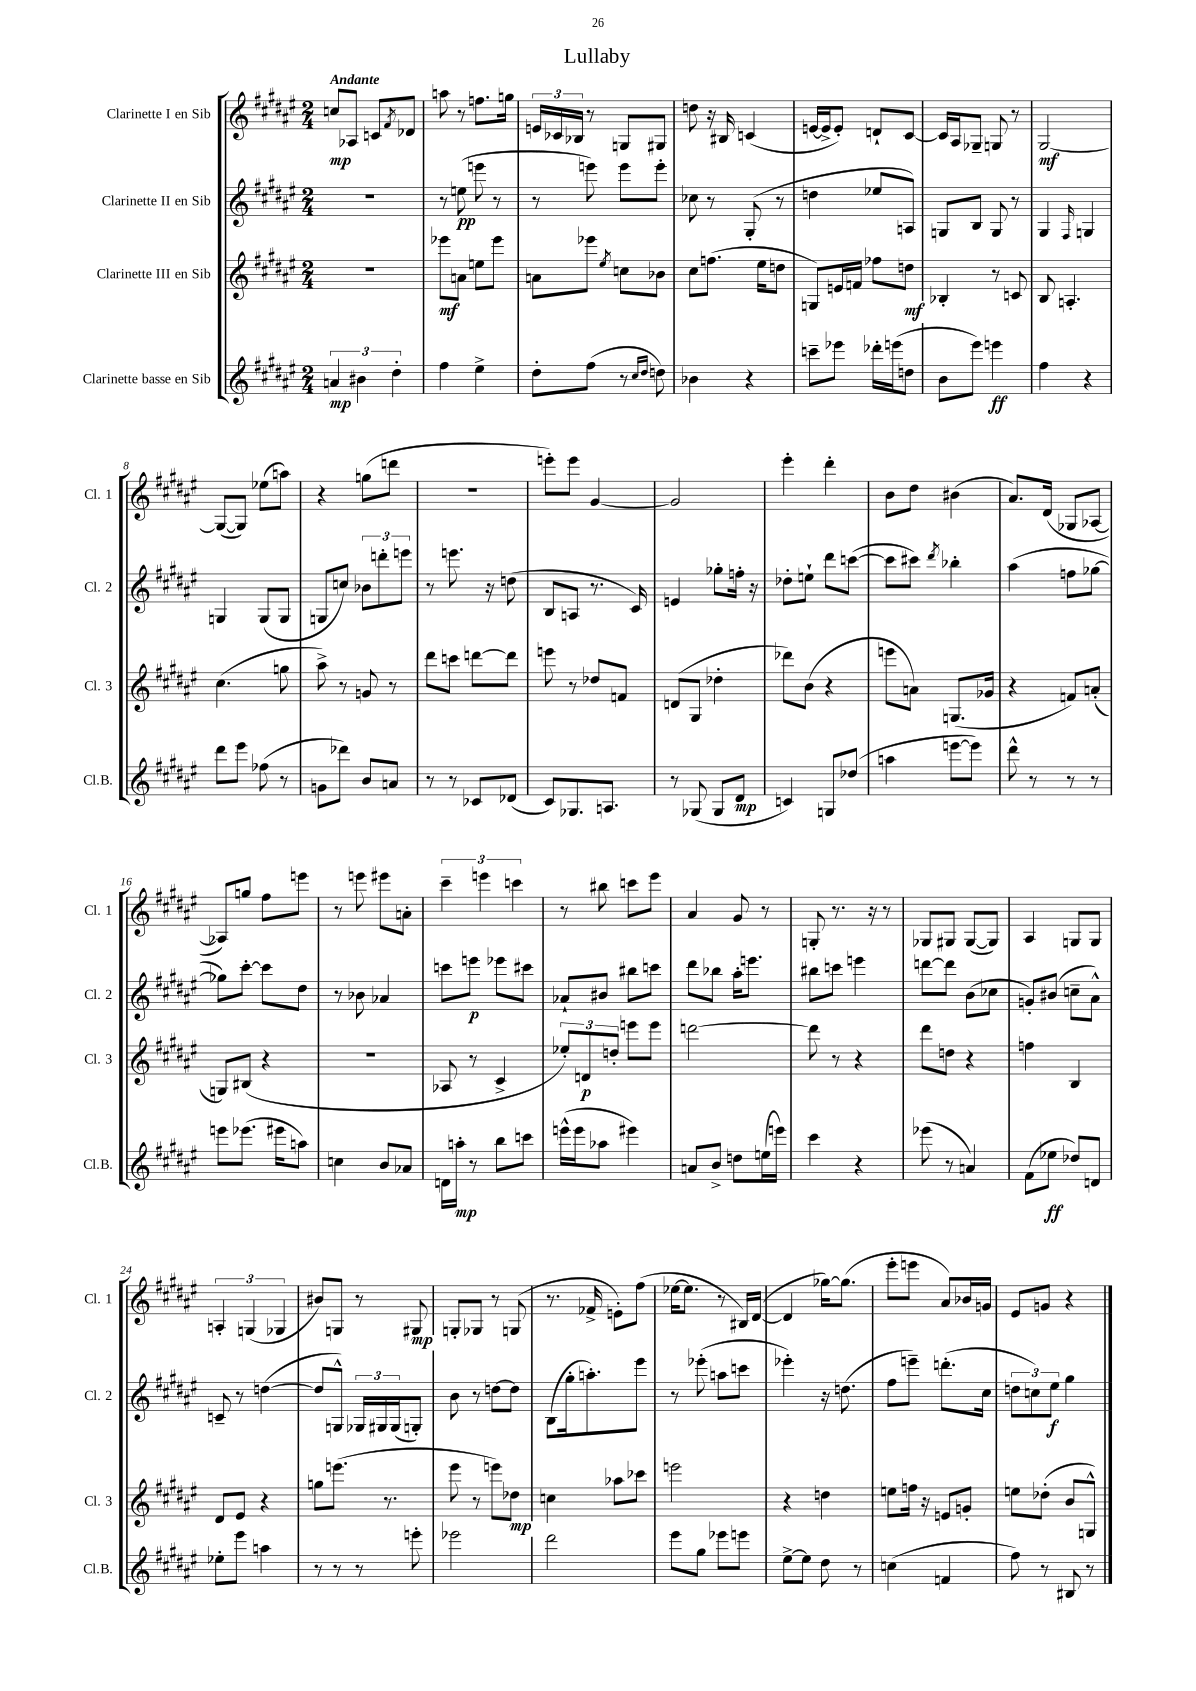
\header { title = "Lullaby" }
<<
\new StaffGroup <<
\new Staff = "s0" \with { instrumentName = "Clarinette I en Sib" shortInstrumentName = "Cl. 1" } {
    \clef treble \key fis \major \numericTimeSignature \time 2/4 \tempo "Andante"
    c''8\mp aes8 c'8 \acciaccatura { fis'8 } des'8 |
    a''8 r8 f''8. g''16 |
    \tuplet 3/2 { e'16 ces'16 bes16 } r8 g8 gis8 |
    d''8 r16 bis16 c'4( |
    e'16~ e'16-> e'8-.) d'8-! cis'8~ |
    cis'16 ais16 ges8-- g8 r8 |
    gis2~\mf |
    gis8~( gis8) ees''8( a''8) |
    r4 g''8( d'''8 |
    R2 |
    e'''8-.) e'''8 gis'4~ |
    gis'2 |
    eis'''4-. dis'''4-. |
    b'8 dis''8 bis'4( |
    ais'8.) dis'16( ges8 aes8~ |
    aes8) g''8 fis''8 e'''8 |
    r8 e'''8 eis'''8 a'8-. |
    \tuplet 3/2 { cis'''4-- e'''4 c'''4 } |
    r8 bis''8 c'''8 eis'''8 |
    ais'4 gis'8 r8 |
    g8-. r8. r16 r8 |
    ges8 gis8 gis8~( gis8) |
    ais4 g8 g8 |
    \tuplet 3/2 { a4-. g4( ges4 } |
    bis'8) g8 r8 gis8\mp |
    g8-. ges8 r8 g8( |
    r8. fes'16-> e'8-.) fis''8( |
    ees''16~ ees''8. r8 bis16) dis'16~( |
    dis'4 ges''16~) ges''8.( |
    eis'''8-. e'''8 ais'8) bes'16 g'16 |
    eis'8 g'8 r4 \bar "|." |
}
\new Staff = "s1" \with { instrumentName = "Clarinette II en Sib" shortInstrumentName = "Cl. 2" } {
    \clef treble \key fis \major \numericTimeSignature \time 2/4
    r2 |
    r8 e''8\pp( e'''8 r8 |
    r8 e'''8) e'''8 e'''8-. |
    ces''8 r8 gis8-.( r8 |
    d''4 ees''8 a8) |
    g8 b8 g8 r8 |
    gis4 \grace { fis16 } g4 |
    g4 g8( g8 |
    g8 c''8) \tuplet 3/2 { bes'8 d'''8-. e'''8 } |
    r8 e'''8. r16 d''8( |
    b8 a8 r8. cis'16) |
    e'4 ges''8-. f''16-. r16 |
    des''8-. e''8-! dis'''8 c'''8~( |
    c'''8 cis'''8) \acciaccatura { dis'''8 } bes''4-. |
    ais''4( f''8 ges''8~ |
    ges''8) cis'''8~-. cis'''8 dis''8 |
    r8 bes'8 aes'4 |
    c'''8 e'''8\p ees'''8 cis'''8 |
    aes'8-! bis'8 bis''8 c'''8 |
    dis'''8 bes''8 ais''16-. e'''8. |
    bis''8 c'''8 e'''4 |
    d'''8~ d'''8 b'8( ces''8 |
    g'8-.) bis'8( c''8-- ais'8-^) |
    c'8-- r8 d''4~( |
    d''8 g8-^) \tuplet 3/2 { ges16 gis16 gis16( } g8-.) |
    b'8 r8 d''8~ d''8 |
    b8( gis''16-. a''8.-.) eis'''8 |
    r8 ees'''8-.( a''8 c'''8 |
    ees'''4-.) r16 d''8.( |
    fis''8 e'''8--) d'''8.-.( cis''16 |
    \tuplet 3/2 { d''8 c''8) eis''8\f } gis''4 \bar "|." |
}
\new Staff = "s2" \with { instrumentName = "Clarinette III en Sib" shortInstrumentName = "Cl. 3" } {
    \clef treble \key fis \major \numericTimeSignature \time 2/4
    R2 |
    ees'''8\mf a'8 e''8 ees'''8 |
    a'8 ees'''8 \acciaccatura { eis''8 } c''8 bes'8 |
    cis''8 f''8.( eis''16 d''8 |
    g8) e'16 f'16 fes''8 d''8\mf |
    bes4-. r8 c'8 |
    b8 a4.-. |
    cis''4.( g''8 |
    ais''8->) r8 g'8 r8 |
    dis'''8 c'''8 d'''8~ d'''8 |
    e'''8 r8 des''8 f'8 |
    d'8( gis8 des''4-. |
    des'''8) b'8( r4 |
    e'''8 a'8) g8.( ges'16 |
    r4 f'8) a'8-.( |
    g8) bis8( r4 |
    R2 |
    aes8 r8 cis'4-> |
    \tuplet 3/2 { ees''8-.) d'8\p d''8-. } e'''8 e'''8 |
    d'''2~ |
    d'''8 r8 r4 |
    dis'''8 d''8 r4 |
    f''4 b4 |
    dis'8 eis'8 r4 |
    g''8 e'''8.( r8. |
    eis'''8 r8 e'''8) des''8\mp |
    c''4 aes''8 ces'''8 |
    e'''2 |
    r4 d''4 |
    e''8 f''16 r16 e'8 g'8-. |
    e''8 des''8-.( b'8 g8-^) \bar "|." |
}
\new Staff = "s3" \with { instrumentName = "Clarinette basse en Sib" shortInstrumentName = "Cl.B." } {
    \clef treble \key fis \major \numericTimeSignature \time 2/4
    \tuplet 3/2 { a'4\mp bis'4 dis''4-. } |
    fis''4 eis''4-> |
    dis''8-. fis''8( r8 \grace { cis''16 dis''16 } d''8) |
    bes'4 r4 |
    c'''8-- ees'''8 des'''16-. e'''16( d''8 |
    b'8 eis'''8) e'''4\ff |
    fis''4 r4 |
    dis'''8 eis'''8 fes''8( r8 |
    g'8 des'''8) b'8 a'8 |
    r8 r8 ces'8 des'8( |
    cis'8) ges8. a8. |
    r8 ges8( ges8 dis'8\mp |
    c'4) g8 des''8( |
    a''4 e'''8~ e'''8) |
    dis'''8-^ r8 r8 r8 |
    e'''8 ees'''8.( eis'''16 a''8) |
    c''4 b'8 aes'8 |
    d'16 a''16-.\mp r8 b''8 c'''8 |
    e'''16-^( e'''16 aes''8 eis'''4) |
    a'8 b'8-> d''8 e''16( e'''16) |
    cis'''4 r4 |
    ees'''8( r8 a'4) |
    fis'8( ees''8\ff des''8) d'8 |
    ees''8-. eis'''8 a''4 |
    r8 r8 r8 e'''8-. |
    ees'''2 |
    dis'''2 |
    eis'''8 gis''8 ees'''8 e'''8 |
    eis''8~-> eis''8 dis''8 r8 |
    c''4( f'4 |
    fis''8) r8 bis8 r8 \bar "|." |
}
>>
>>
